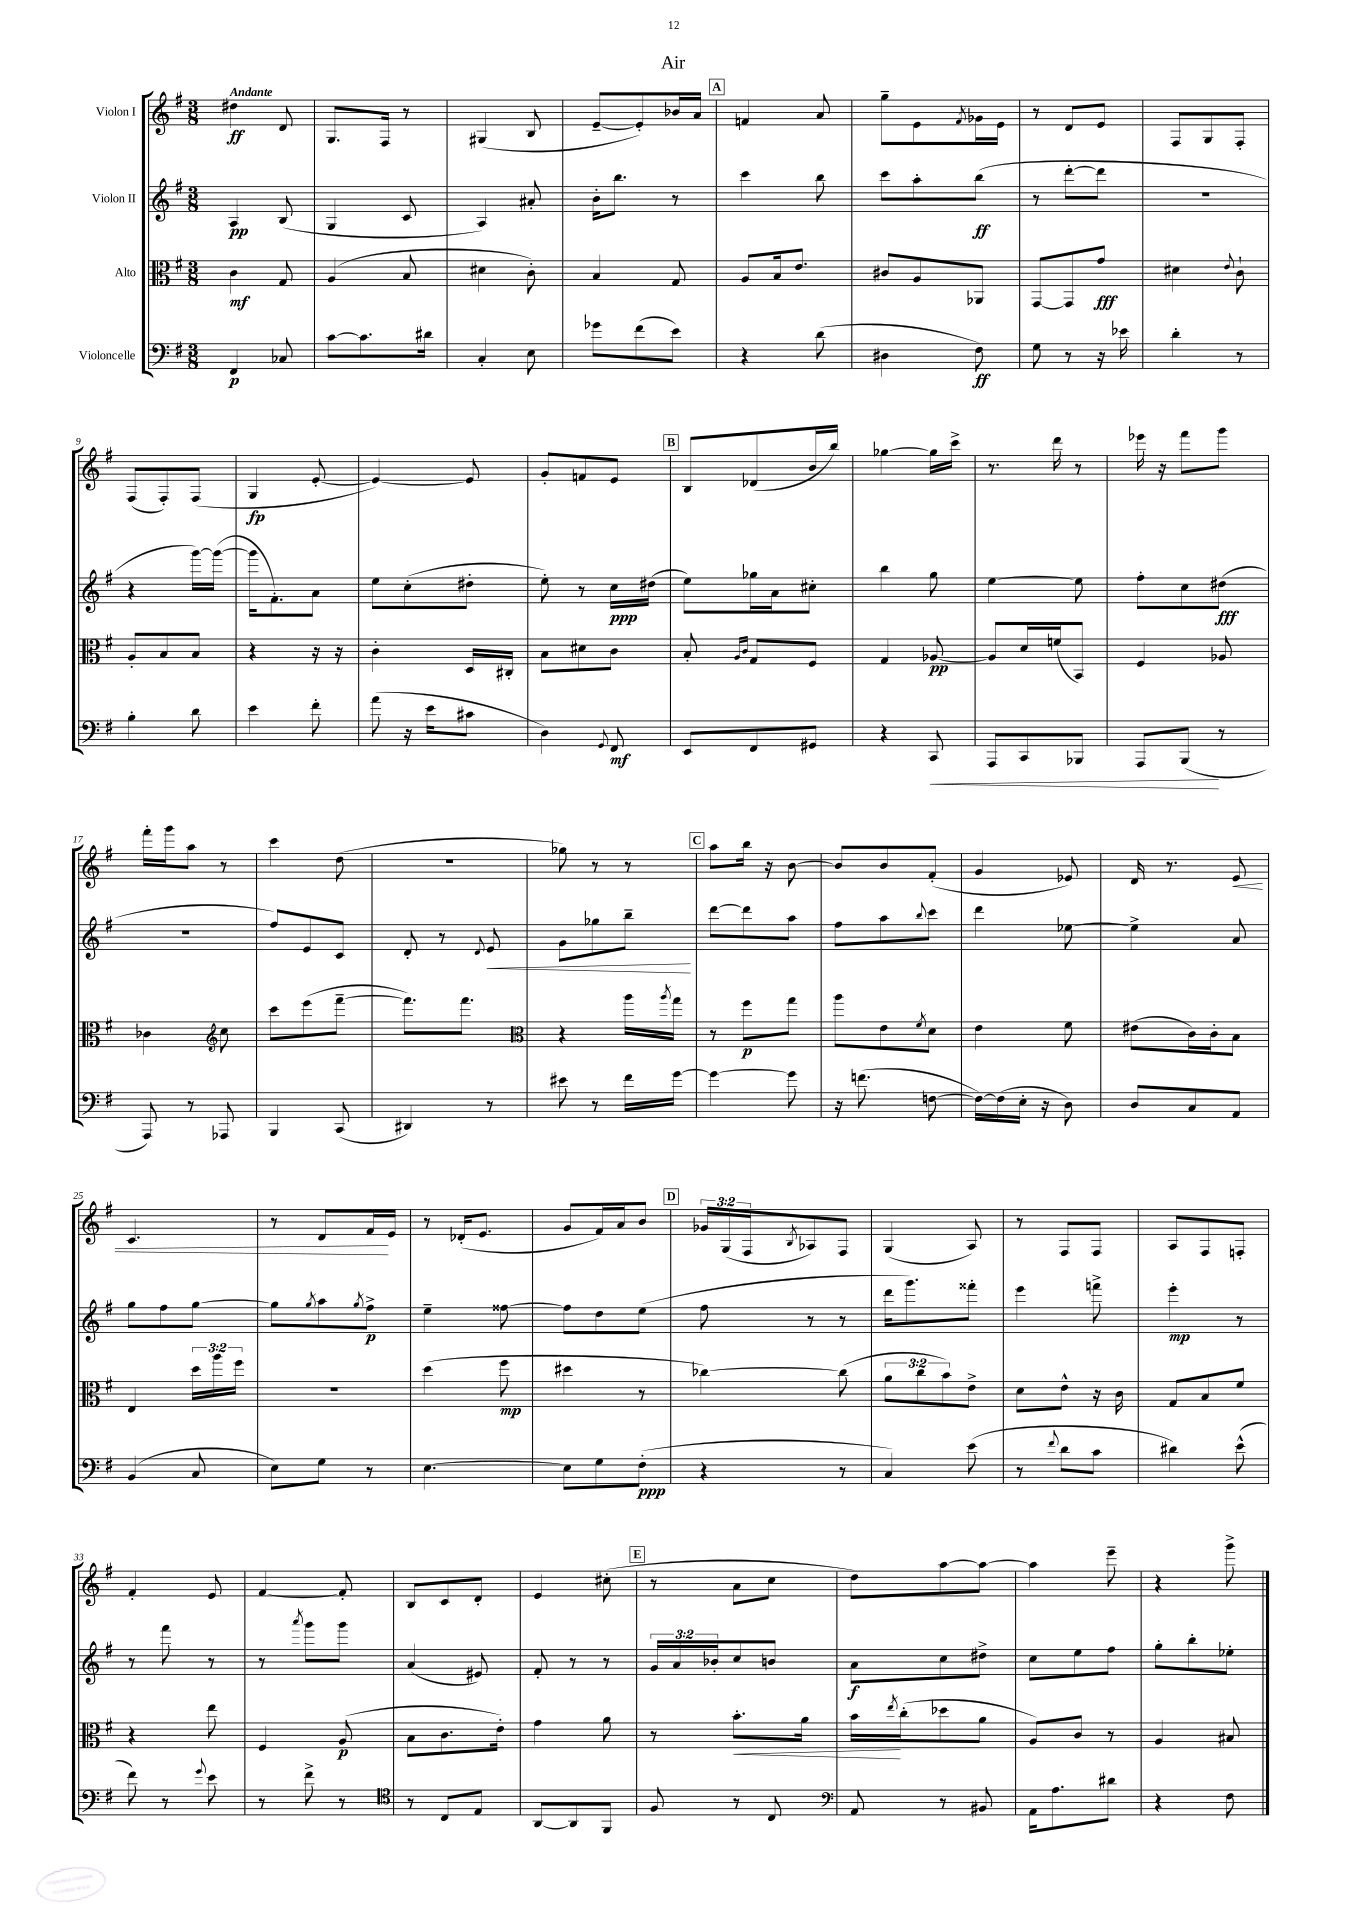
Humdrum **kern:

**kern	**dynam	**kern	**dynam	**kern	**dynam	**kern	**dynam
*part4	*part4	*part3	*part3	*part2	*part2	*part1	*part1
*staff4	*staff4	*staff3	*staff3	*staff2	*staff2	*staff1	*staff1
*I"Violoncelle	*	*I"Alto	*	*I"Violon II	*	*I"Violon I	*
*clefF4	*	*clefC3	*	*clefG2	*	*clefG2	*
*k[f#]	*	*k[f#]	*	*k[f#]	*	*k[f#]	*
*M3/8	*	*M3/8	*	*M3/8	*	*M3/8	*
=1	=1	=1	=1	=1	=1	=1	=1
!	!	!	!	!	!	!LO:TX:a:B:t=Andante	!
4FF#/	p	4c\	mf	4A/	pp	4dd#X\	ff
8C-X/	.	8G/	.	(8B/	.	8d/	.
=2	=2	=2	=2	=2	=2	=2	=2
[8c\L	.	(4A/	.	4G/	.	8.G/L	.
8.c\]	.	.	.	.	.	.	.
.	.	.	.	.	.	16F#/Jk	.
.	.	8B/	.	8c/	.	8r	.
16d#X\Jk	.	.	.	.	.	.	.
=3	=3	=3	=3	=3	=3	=3	=3
4C'/	.	4d#X\	.	4A/)	.	(4G#X/	.
8E\	.	8c'\)	.	8a#X'/	.	8B/	.
=4	=4	=4	=4	=4	=4	=4	=4
8g-X\L	.	4B/	.	16b'\KL	.	[8e~/L	.
.	.	.	.	8.bb\J	.	.	.
(8f#\	.	.	.	.	.	8e'/])	.
8e\J)	.	8G/	.	8r	.	16b-X/L	.
.	.	.	.	.	.	16a/JJ	.
!!LO:REH:place=s1:t=A
=5	=5	=5	=5	=5	=5	=5	=5
4r	.	8A/L	.	4ccc\	.	4fn/	.
.	.	16B/k	.	.	.	.	.
.	.	8.e/J	.	.	.	.	.
(8d\	.	.	.	8bb\	.	8a/	.
=6	=6	=6	=6	=6	=6	=6	=6
4D#X\	.	8c#X/L	.	8ccc\L	.	8gg~\L	.
.	.	8A/	.	8aa'\	.	8e\	.
.	.	.	.	.	.	8qf#/	.
8F#\)	ff	8AA-X/J	.	(8bb\J	ff	16g-X\L	.
.	.	.	.	.	.	16e\JJ	.
=7	=7	=7	=7	=7	=7	=7	=7
8G\	.	[8GG/L	.	8r	.	8r	.
8r	.	8GG/]	.	[8ddd'\L	.	8d/L	.
16r	.	8g/J	fff	8ddd\J]	.	8e/J	.
16e-X\	.	.	.	.	.	.	.
=8	=8	=8	=8	=8	=8	=8	=8
4d'\	.	4d#X\	.	4.r	.	8F#/L	.
.	.	.	.	.	.	8G/	.
.	.	8qqe/	.	.	.	.	.
8r	.	8c`\	.	.	.	8F#'/J	.
!!LO:LB:g=z
=9	=9	=9	=9	=9	=9	=9	=9
4B'\	.	8A'/L	.	4r	.	(8F#/L	.
.	.	8B/	.	.	.	8F#'/)	.
8d\	.	8B/J	.	[16ggg\LL)	.	(8F#/J	.
.	.	.	.	(16ggg\JJ_	.	.	.
=10	=10	=10	=10	=10	=10	=10	=10
4e\	.	4r	.	16ggg\KL]	.	4G/	fp
.	.	.	.	8.f#'\)	.	.	.
8f#'\	.	16r	.	8a\J	.	[8e'/	.
.	.	16r	.	.	.	.	.
=11	=11	=11	=11	=11	=11	=11	=11
(8a\	.	4c'\	.	8ee\L	.	4e/_)	.
16r	.	.	.	(8cc'\	.	.	.
16e\KL	.	.	.	.	.	.	.
8c#X\J	.	16D/LL	.	8dd#X'\J	.	8e/]	.
.	.	16C#X'/JJ	.	.	.	.	.
=12	=12	=12	=12	=12	=12	=12	=12
4D\)	.	8B\L	.	8ee'\)	.	8g'/L	.
.	.	8d#X\	.	8r	.	8fn/	.
8qqGG/	.	.	.	.	.	.	.
8FF#/	mf	8c\J	.	16cc\LL	ppp	8e/J	.
.	.	.	.	(16dd#X\JJ	.	.	.
!!LO:REH:place=s1:t=B
=13	=13	=13	=13	=13	=13	=13	=13
8EE/L	.	8B'/	.	8ee\L)	.	8B/L	.
.	.	16qqA/LL	.	.	.	.	.
.	.	16qqc/JJ	.	.	.	.	.
8FF#/	.	8G/L	.	16gg-X\L	.	(8d-X/	.
.	.	.	.	16a\J	.	.	.
8GG#X/J	.	8F#/J	.	8cc#X'\J	.	16b/L	.
.	.	.	.	.	.	16bb/JJ)	.
=14	=14	=14	=14	=14	=14	=14	=14
4r	.	4G/	.	4bb\	.	[4gg-X\	.
!	!LO:HP:b	!	!	!	!	!	!
8CC/	<	[8A-X/	pp	8gg\	.	16gg-\LL]	.
.	.	.	.	.	.	16ccc^\JJ	.
=15	=15	=15	=15	=15	=15	=15	=15
8AAA/L	.	8A-/L]	.	[4ee\	.	8.r	.
8CC/	.	16d/L	.	.	.	.	.
.	.	(16fn/J	.	.	.	16ddd\	.
8BBB-X/J	.	8BB/J)	.	8ee\]	.	8r	.
=16	=16	=16	=16	=16	=16	=16	=16
8AAA/L	.	4F#/	.	8ff#'\L	.	16eee-X\	.
.	.	.	.	.	.	16r	.
(8BBB/J	.	.	.	8cc\	.	8fff#\L	.
8r	[	8A-X/	.	(8dd#X\J	fff	8ggg\J	.
!!LO:LB:g=z
=17	=17	=17	=17	=17	=17	=17	=17
8AAA/)	.	4c-X\	.	4.r	.	16fff#'\LL	.
.	.	.	.	.	.	16ggg\J	.
8r	.	.	.	.	.	8aa\J	.
*	*	*clefG2	*	*	*	*	*
8AAA-X/	.	8cc\	.	.	.	8r	.
=18	=18	=18	=18	=18	=18	=18	=18
4BBB/	.	8ccc\L	.	8ff#/L)	.	4ccc\	.
.	.	(8eee\	.	8e/	.	.	.
(8CC/	.	[8fff#~\J	.	8c/J	.	(8dd\	.
=19	=19	=19	=19	=19	=19	=19	=19
4DD#X/)	.	8.fff#\L])	.	8d'/	.	4.r	.
.	.	.	.	8r	.	.	.
.	.	8.fff#\J	.	.	.	.	.
.	.	.	.	8qqd/	.	.	.
!	!	!	!	!	!LO:HP:b	!	!
8r	.	.	.	8e/	<	.	.
=20	=20	=20	=20	=20	=20	=20	=20
*	*	*clefC3	*	*	*	*	*
8e#X\	.	4r	.	8g\L	.	8gg-X\)	.
8r	.	.	.	8gg-X\	.	8r	.
16f#\LL	.	16aa\LL	.	8bb~\J	.	8r	.
.	.	8qaa/	.	.	.	.	.
[16g\JJ	.	16gg\JJ	.	.	.	.	.
.	.	.	.	.	[	.	.
!!LO:REH:place=s1:t=C
=21	=21	=21	=21	=21	=21	=21	=21
4g\_	.	8r	.	[8ddd\L	.	8aa\L	.
.	.	8ff#\L	p	8ddd\]	.	16bb\Jk	.
.	.	.	.	.	.	16r	.
8g\]	.	8gg\J	.	8aa\J	.	[8b\	.
=22	=22	=22	=22	=22	=22	=22	=22
16r	.	8aa\L	.	8ff#\L	.	8b/L]	.
(8.fn\	.	.	.	.	.	.	.
.	.	8e\	.	8aa\	.	8b/	.
.	.	8qf#/	.	8qqbb/	.	.	.
[8Fn\	.	8d\J	.	8ccc\J	.	(8f#'/J	.
=23	=23	=23	=23	=23	=23	=23	=23
16F\LL_)	.	4e\	.	4ddd\	.	4g/	.
(16F\]	.	.	.	.	.	.	.
16E'\JJ	.	.	.	.	.	.	.
16r	.	.	.	.	.	.	.
8D\)	.	8f#\	.	[8ee-X\	.	8e-X/)	.
=24	=24	=24	=24	=24	=24	=24	=24
8D/L	.	(8e#X\L	.	4ee-^\]	.	16d/	.
.	.	.	.	.	.	8.r	.
8C/	.	16c\L)	.	.	.	.	.
.	.	16c'\J	.	.	.	.	.
!	!	!	!	!	!	!	!LO:HP:b
8AA/J	.	8B\J	.	8a/	.	8e/	<
!!LO:LB:g=z
=25	=25	=25	=25	=25	=25	=25	=25
(4BB/	.	4E/	.	8gg\L	.	4.c/	.
.	.	.	.	8ff#\	.	.	.
8C/	.	24dd\LL	.	[8gg\J	.	.	.
.	.	24aa\	.	.	.	.	.
.	.	24ff#\JJ	.	.	.	.	.
=26	=26	=26	=26	=26	=26	=26	=26
8E\L)	.	4.r	.	8gg\L]	.	8r	.
.	.	.	.	8qgg/	.	.	.
8G\J	.	.	.	8aa\	.	8d/L	.
.	.	.	.	8qgg/	.	.	.
8r	.	.	.	8ff#^\J	p	16f#/L	.
.	.	.	.	.	.	16e/JJ	[
=27	=27	=27	=27	=27	=27	=27	=27
[4.E\	.	(4dd\	.	4ee~\	.	8r	.
.	.	.	.	.	.	(16d-X'/KL	.
.	.	.	.	.	.	8.e/J	.
.	.	8ff#\	mp	[8ff##X\	.	.	.
=28	=28	=28	=28	=28	=28	=28	=28
8E\L]	.	4dd#X\	.	8ff##\L]	.	8g/L	.
8G\	.	.	.	8dd\	.	16f#/L)	.
.	.	.	.	.	.	16a/J	.
(8F#'\J	ppp	8r	.	(8ee\J	.	8b/J	.
!!LO:REH:place=s1:t=D
=29	=29	=29	=29	=29	=29	=29	=29
4r	.	[4cc-X\)	.	8ff#\	.	24g-X/LL	.
.	.	.	.	.	.	(24G/	.
.	.	.	.	.	.	24F#/J	.
.	.	.	.	.	.	8qB/	.
.	.	.	.	8r	.	8A-X/)	.
8r	.	(8cc-\]	.	8r	.	8F#/J	.
=30	=30	=30	=30	=30	=30	=30	=30
4C/)	.	12a\L	.	16ddd\KL	.	(4G/	.
.	.	.	.	8.ggg\)	.	.	.
.	.	12cc\	.	.	.	.	.
.	.	12b\)	.	.	.	.	.
(8e\	.	8e^\J	.	8fff##X'\J	.	8A/)	.
=31	=31	=31	=31	=31	=31	=31	=31
8r	.	8d\L	.	4eee\	.	8r	.
8qqf#/	.	.	.	.	.	.	.
8d\L	.	8e^^\J	.	.	.	8F#/L	.
8c\J	.	16r	.	8fffn^\	.	8F#/J	.
.	.	16c\	.	.	.	.	.
=32	=32	=32	=32	=32	=32	=32	=32
4d#X\)	.	8G/L	.	4eee'\	mp	8A/L	.
.	.	8B/	.	.	.	8F#/	.
(8e^^\	.	8f#/J	.	8r	.	8Fn'/J	.
!!LO:LB:g=z
=33	=33	=33	=33	=33	=33	=33	=33
8f#\)	.	4r	.	8r	.	4f#'/	.
8r	.	.	.	8fff#\	.	.	.
8qqg/	.	.	.	.	.	.	.
8e\	.	8ee\	.	8r	.	8e/	.
=34	=34	=34	=34	=34	=34	=34	=34
8r	.	4F#/	.	8r	.	[4f#/	.
.	.	.	.	8qaaa/	.	.	.
8f#^\	.	.	.	8ggg\L	.	.	.
8r	.	(8A/	p	8ggg\J	.	8f#'/]	.
=35	=35	=35	=35	=35	=35	=35	=35
*clefC4	*	*	*	*	*	*	*
8r	.	8B\L	.	(4a/	.	8B/L	.
8C/L	.	8.c\	.	.	.	8c/	.
8E/J	.	.	.	8e#X/)	.	8d'/J	.
.	.	16e'\Jk)	.	.	.	.	.
=36	=36	=36	=36	=36	=36	=36	=36
[8AA/L	.	4g\	.	8f#'/	.	4e/	.
8AA/]	.	.	.	8r	.	.	.
8FF#/J	.	8a\	.	8r	.	(8cc#X'\	.
!!LO:REH:place=s1:t=E
=37	=37	=37	=37	=37	=37	=37	=37
8F#/	.	8r	.	24g/LL	.	8r	.
.	.	.	.	24a/	.	.	.
.	.	.	.	24b-X'/J	.	.	.
!	!	!	!LO:HP:b	!	!	!	!
8r	.	8.b'\L	<	8cc/	.	8a\L	.
8C/	.	.	.	8bn/J	.	8cc\J	.
.	.	16a\Jk	.	.	.	.	.
=38	=38	=38	=38	=38	=38	=38	=38
*clefF4	*	*	*	*	*	*	*
8AA/	.	16b\LL	.	8a\L	f	8dd\L)	.
.	.	8qee/	.	.	.	.	.
.	.	(16cc'\J	[	.	.	.	.
8r	.	8dd-X\	.	8cc\	.	[8aa\	.
8BB#X/	.	8a\J	.	8dd#X^\J	.	8aa\J_	.
=39	=39	=39	=39	=39	=39	=39	=39
16AA\KL	.	8A/L)	.	8cc\L	.	4aa\]	.
8.A\	.	.	.	.	.	.	.
.	.	8c/J	.	8ee\	.	.	.
8d#X\J	.	8r	.	8ff#\J	.	8eee~\	.
=40	=40	=40	=40	=40	=40	=40	=40
4r	.	4A/	.	8gg'\L	.	4r	.
.	.	.	.	8bb'\	.	.	.
8F#\	.	8B#X/	.	8ee-X'\J	.	8ggg^\	.
==	==	==	==	==	==	==	==
*-	*-	*-	*-	*-	*-	*-	*-
